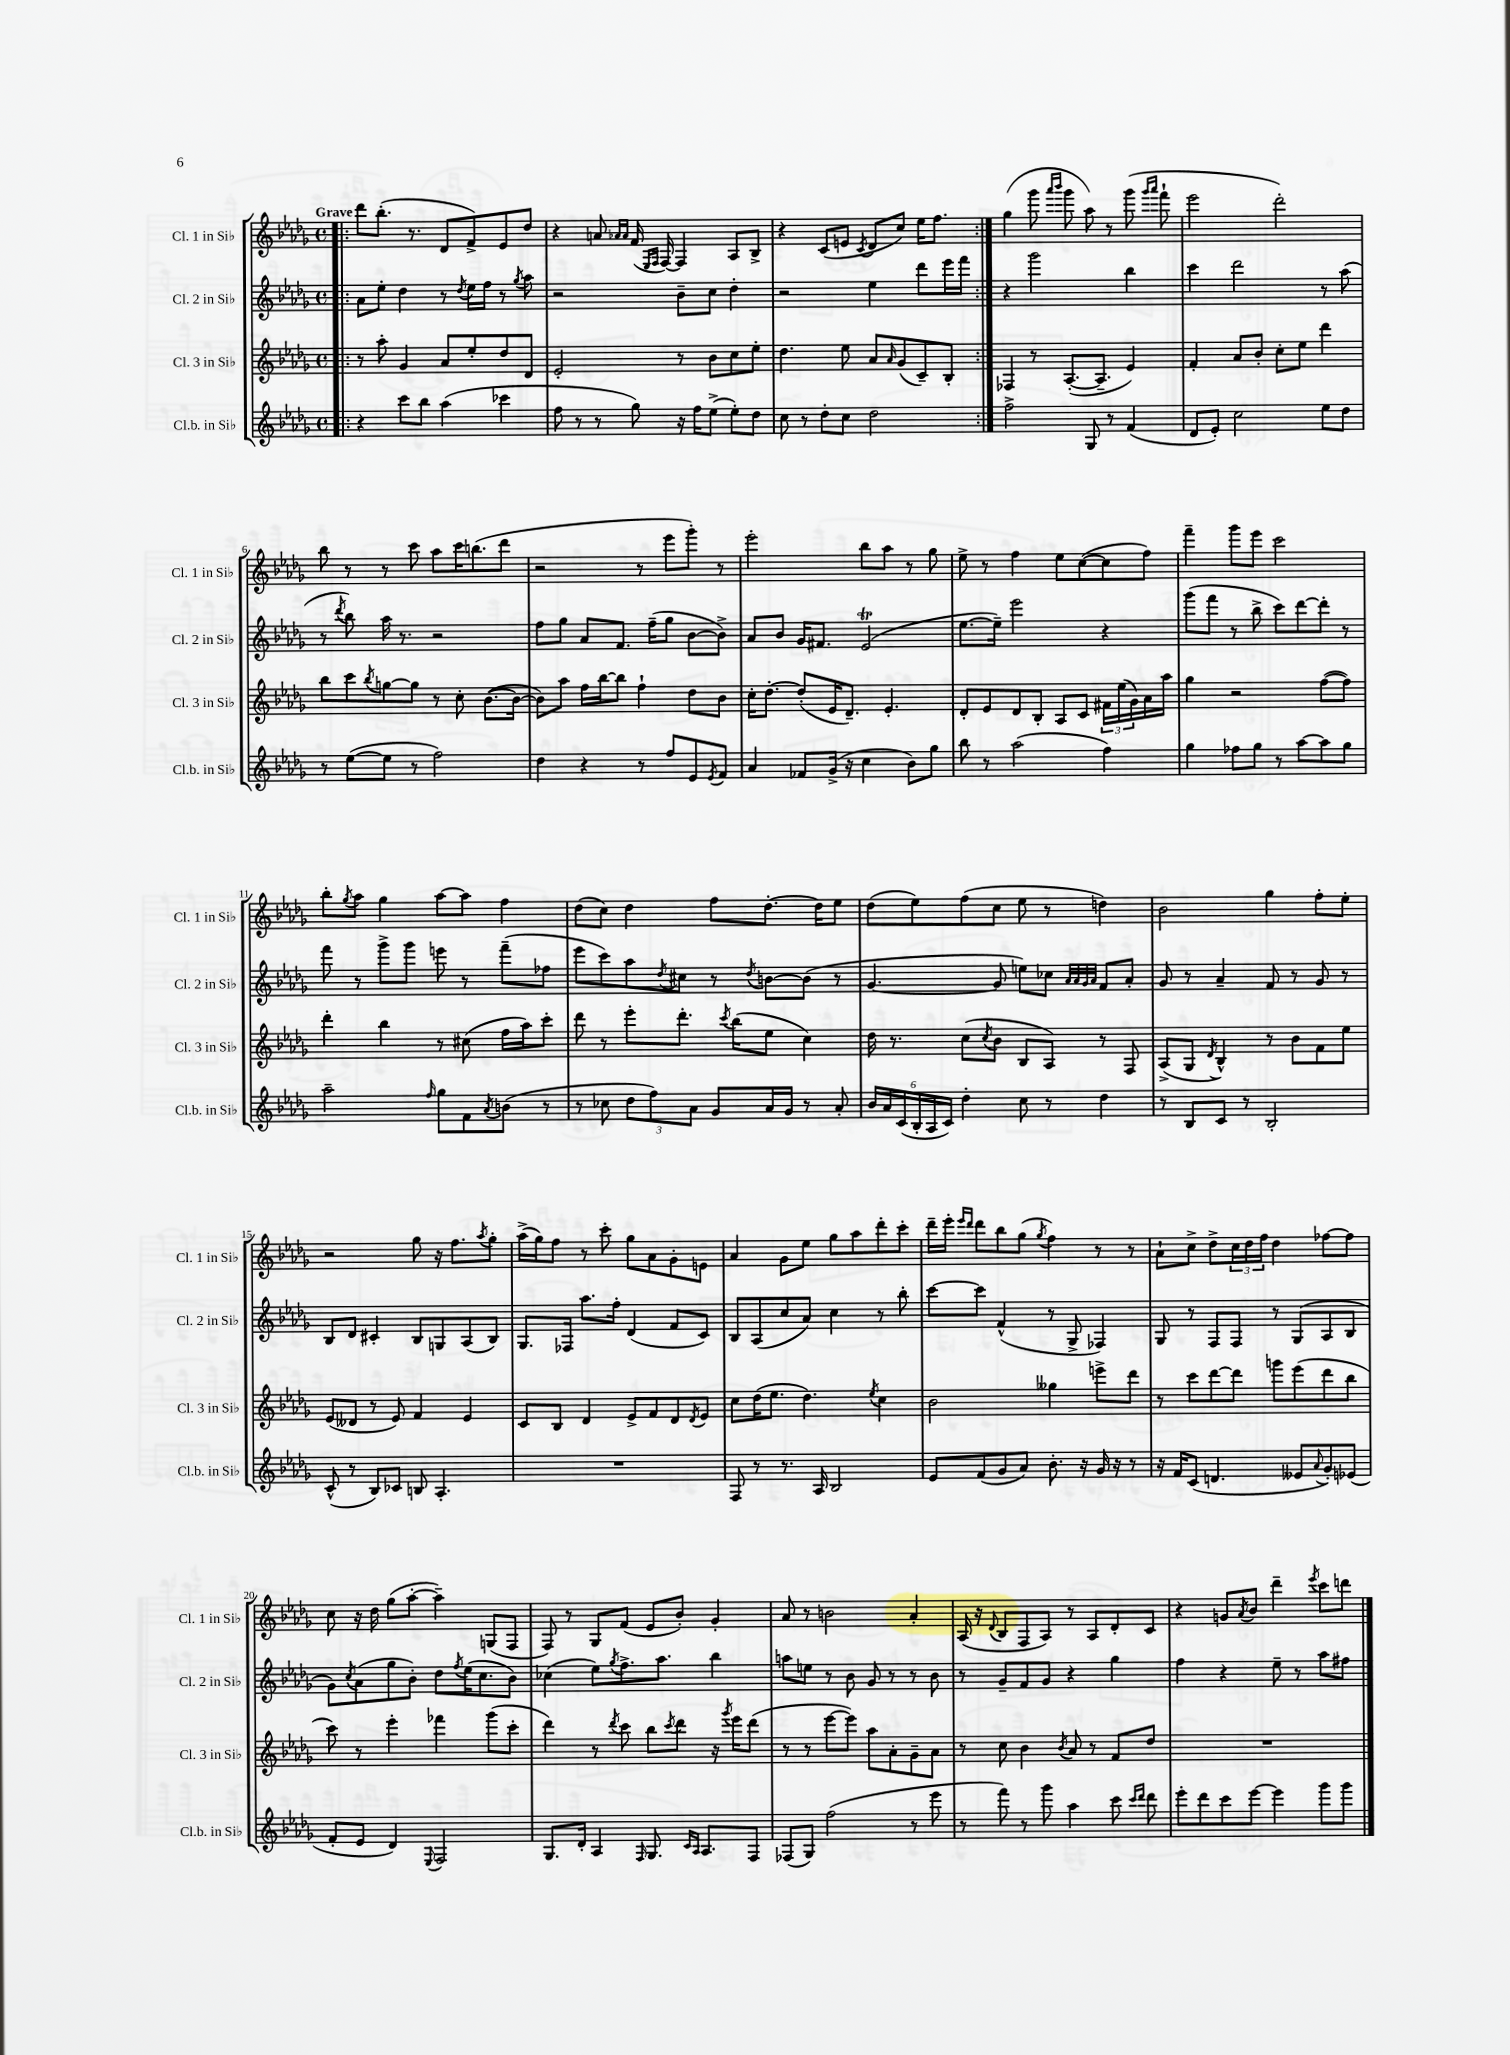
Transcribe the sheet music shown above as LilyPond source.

<<
\new StaffGroup <<
\new Staff = "s0" \with { instrumentName = "Cl. 1 in Sib" shortInstrumentName = "Cl. 1 in Sib" } {
    \clef treble \key des \major \defaultTimeSignature \time 4/4 \tempo "Grave"
    \repeat volta 2 { \bar ".|:" des'''8 bes''8.-.( r8. des'8 f'8->) ees'8 des''8 |
    r4 a'8 \grace { aes'16 aes'16 } f'16( \grace { ees16 f16 } f16~) f4 aes8 bes8-> |
    r4 c'8( e'8 \acciaccatura { c'8 } des'8 c''8) ees''16 f''8. | }
    ges''4( ges'''8 \grace { aes'''16 bes'''16 } ges'''8 aes''8) r8 ges'''8( \grace { ges'''16 aes'''16 } f'''8-! |
    ees'''2 des'''2-.) |
    bes''8 r8 r8 c'''8 aes''8 c'''16 b''8.( des'''8 |
    r2 r8 ees'''8 ges'''8-.) r8 |
    ees'''2-. bes''8 aes''8 r8 ges''8 |
    ees''8-> r8 f''4 ees''8 c''8~( c''8 f''8) |
    f'''4-- ges'''8 ees'''8 c'''2 |
    bes''8-. \acciaccatura { ges''8 } aes''8 ges''4 aes''8~ aes''8 f''4 |
    des''8( c''8) des''4 f''8 des''8.~-. des''16 ees''8 |
    des''8( ees''8) f''8( c''8 ees''8 r8 d''4) |
    bes'2 ges''4 f''8-. ees''8-. |
    r2 ges''8 r16 f''8. \acciaccatura { aes''8 } ges''8-. |
    aes''16->( ges''16) f''8 r8 c'''8-. ges''8 aes'8 ges'8-. e'8 |
    aes'4 ges'8 ees''8 ges''8 aes''8 des'''8-. c'''8-. |
    des'''16-- ees'''16-. \grace { ees'''16 des'''16 } des'''8 bes''8 ges''8( \acciaccatura { ges''8 } f''4) r8 r8 |
    aes'8-! c''8-> des''8-> \tuplet 3/2 { c''16 des''16 f''16 } des''4 fes''8~ fes''8 |
    c''8 r16 des''16 ges''8( aes''8~-. aes''4--) g8( f8 |
    f8) r8 ges8 f'8( ees'8 bes'8-.) ges'4-. |
    aes'8 r8 b'2 aes'4-. |
    aes16( r16 \appoggiatura { des'8 } bes8 f8 aes8) r8 aes8 des'8-. c'8 |
    r4 g'8 \acciaccatura { aes'8 } bes'8 des'''4-- \acciaccatura { ees'''8 } c'''8 d'''8 \bar "|." |
}
\new Staff = "s1" \with { instrumentName = "Cl. 2 in Sib" shortInstrumentName = "Cl. 2 in Sib" } {
    \clef treble \key des \major \defaultTimeSignature \time 4/4
    \repeat volta 2 { \bar ".|:" aes'8 ees''8-. des''4 r8 \acciaccatura { des''8 } ees''16 f''16 r8 \acciaccatura { ges''8 } aes''8 |
    r2 bes'8-- c''8 des''4-. |
    r2 ees''4 des'''8 ees'''16 f'''16 | }
    r4 ges'''2 bes''4 |
    c'''4 des'''2 r8 aes''8( |
    r8 \acciaccatura { des'''8 } bes''8) aes''16 r8. r2 |
    f''8 ges''8 aes'8 f'8. f''16--( ges''8 bes'8~ bes'8->) |
    aes'8 bes'8 ges'16 fis'8. ees'2\trill( |
    ees''8.~ ees''16--) ees'''2 r4 |
    ges'''8( f'''8 r8 bes''8-> c'''8) des'''8~ des'''8-. r8 |
    f'''8 r8 ges'''8-> ges'''8 e'''8 r8 f'''8--( fes''8 |
    ees'''8 c'''8) aes''8 \acciaccatura { des''8 } cis''8 r8 \acciaccatura { des''8 } b'8~ b'8( r8 |
    ges'4.~ ges'8 e''8) ces''8 \grace { aes'32 aes'32 ges'32 aes'32 } f'8 aes'8-. |
    ges'8 r8 aes'4-- f'8 r8 ges'8 r8 |
    bes8 des'8 cis'4-. bes8 g8 aes8( bes8) |
    ges8. fes16 aes''8. f''16-. des'4( f'8 c'8) |
    bes8 aes8( c''8 aes'8) c''4 r8 bes''8-. |
    c'''8~ c'''8 f'4-^( r8 ges8-> fes4) |
    ges8 r8 f8 f8 r8 ges8( aes8 bes8 |
    ges'8) \acciaccatura { c''8 } aes'8( ges''8 bes'8-.) des''8 \acciaccatura { f''8 } ees''16( c''8. bes'8) |
    ces''4( ees''8) \acciaccatura { ges''8 } f''8.-> aes''8. bes''4 |
    a''8 e''8 r8 bes'8 ges'8 r8 r8 bes'8 |
    r8 ges'8-- f'8 ges'8 r4 ges''4 |
    f''4 r4 ees''8-- r8 aes''8 fis''8 \bar "|." |
}
\new Staff = "s2" \with { instrumentName = "Cl. 3 in Sib" shortInstrumentName = "Cl. 3 in Sib" } {
    \clef treble \key des \major \defaultTimeSignature \time 4/4
    \repeat volta 2 { \bar ".|:" r8 aes''8-. ges'4 aes'8 ees''8-. des''8 des'8 |
    ees'2-. r8 bes'8 c''8 ees''8-. |
    des''4. ees''8 aes'8 \grace { aes'16 } ges'8( c'8--) bes8-. | }
    fes4 r8 aes8.~-.( aes8.-- ees'4) |
    f'4-. aes'8 bes'8-. c''8-. ees''8 des'''4 |
    bes''8 c'''8 \acciaccatura { bes''8 } g''8~ g''8 r8 c''8-. bes'8.~( bes'16~ |
    bes'8) aes''8 f''16 bes''16~ bes''8 f''4-! des''8 bes'8 |
    c''16-. des''8.~-. des''8-.( ees'16 des'8.--) ees'4.-. |
    des'8-. ees'8 des'8 bes8-. aes8 c'8 \tuplet 3/2 { fis'16 ees''16( ges'16) } aes'16 aes''16 |
    ges''4 r2 f''8~( f''8) |
    des'''4-. bes''4 r8 cis''8( f''16 aes''16) c'''8-. |
    des'''8 r8 ees'''8-. des'''8.-. \acciaccatura { c'''8 } bes''16( ees''8 c''4) |
    des''16 r8. c''8( \acciaccatura { c''8 } bes'8 bes8 aes8) r8 f8 |
    aes8->( ges8 \acciaccatura { des'8 } bes4-^) r8 bes'8 f'8 ees''8 |
    ees'8( deses'8 r8 ees'8) f'4 ees'4 |
    c'8 bes8 des'4 ees'8-> f'8 des'8 \acciaccatura { des'8 } ees'8 |
    c''8 des''16( ees''8. des''4.) \acciaccatura { ees''8 } c''4 |
    bes'2 geses''4 e'''8-> des'''8 |
    r8 c'''8 des'''8~ des'''8 g'''8 ees'''8( des'''8 bes''8 |
    c'''8) r8 ees'''4-. fes'''4 ges'''8( c'''8-. |
    des'''4) r8 \acciaccatura { des'''8 } c'''8 bes''8 \acciaccatura { c'''8 } des'''8 r16 \acciaccatura { ges'''8 } ees'''16 des'''8( |
    r8 r8 ees'''8~ ees'''8) aes''8 aes'8-. ges'8-- aes'8 |
    r8 c''8 bes'4 \acciaccatura { bes'8 } aes'8 r8 f'8 des''8 |
    R1 \bar "|." |
}
\new Staff = "s3" \with { instrumentName = "Cl.b. in Sib" shortInstrumentName = "Cl.b. in Sib" } {
    \clef treble \key des \major \defaultTimeSignature \time 4/4
    \repeat volta 2 { \bar ".|:" r4 c'''8 bes''8 aes''4( ces'''4 |
    f''8 r8 r8 ges''8) r16 f''16 ees''8->( ees''8-.) des''8 |
    c''8 r8 des''8-. c''8 des''2 | }
    f''2-> ges8 r8 f'4( |
    des'8 ees'8-.) c''2 ees''8 des''8 |
    r8 ees''8~( ees''8 r8 f''2) |
    des''4 r4 r8 f''8 ees'8 \acciaccatura { ees'8 } f'8 |
    aes'4 fes'8 ges'16->( r16 c''4 bes'8) ges''8 |
    bes''8 r8 aes''2( f''4) |
    ges''4 fes''8 ges''8 r8 aes''8~ aes''8 ges''8 |
    aes''2-- \grace { f''16 } ges''8 f'8 \acciaccatura { aes'8 } b'8( r8 |
    r8 ces''8 \tuplet 3/2 { des''8 f''8) aes'8 } ges'8 aes'16 ges'16 r8 aes'8-. |
    \tuplet 6/4 { bes'16 aes'16 c'16( bes16-. aes16 c'16) } des''4-. c''8 r8 des''4 |
    r8 bes8 c'8 r8 bes2-. |
    c'8-^( r8 bes8) ces'8 b8 aes4.-. |
    R1 |
    f8 r8 r8. aes16 bes2 |
    ees'8 f'8( ges'8 aes'8) bes'8.-. r16 ges'16 r16 r8 |
    r16 f'16 c'8( d'4. eeses'8 \appoggiatura { aes'8 } ges'8-.) ees'8( |
    f'8-. ees'8 des'4) \appoggiatura { ees8 } f2 |
    ges8. des'16-. aes4 \grace { f16 } ges8. \grace { c'16 aes16 } aes8. f8 |
    fes8( ges8) f''2( r8 ees'''8 |
    r8 f'''8) r8 ges'''8 aes''4 c'''8 \grace { c'''16 des'''16 } des'''8 |
    ees'''8-. des'''8 c'''8 ees'''8~ ees'''4 ges'''8 ges'''8 \bar "|." |
}
>>
>>
